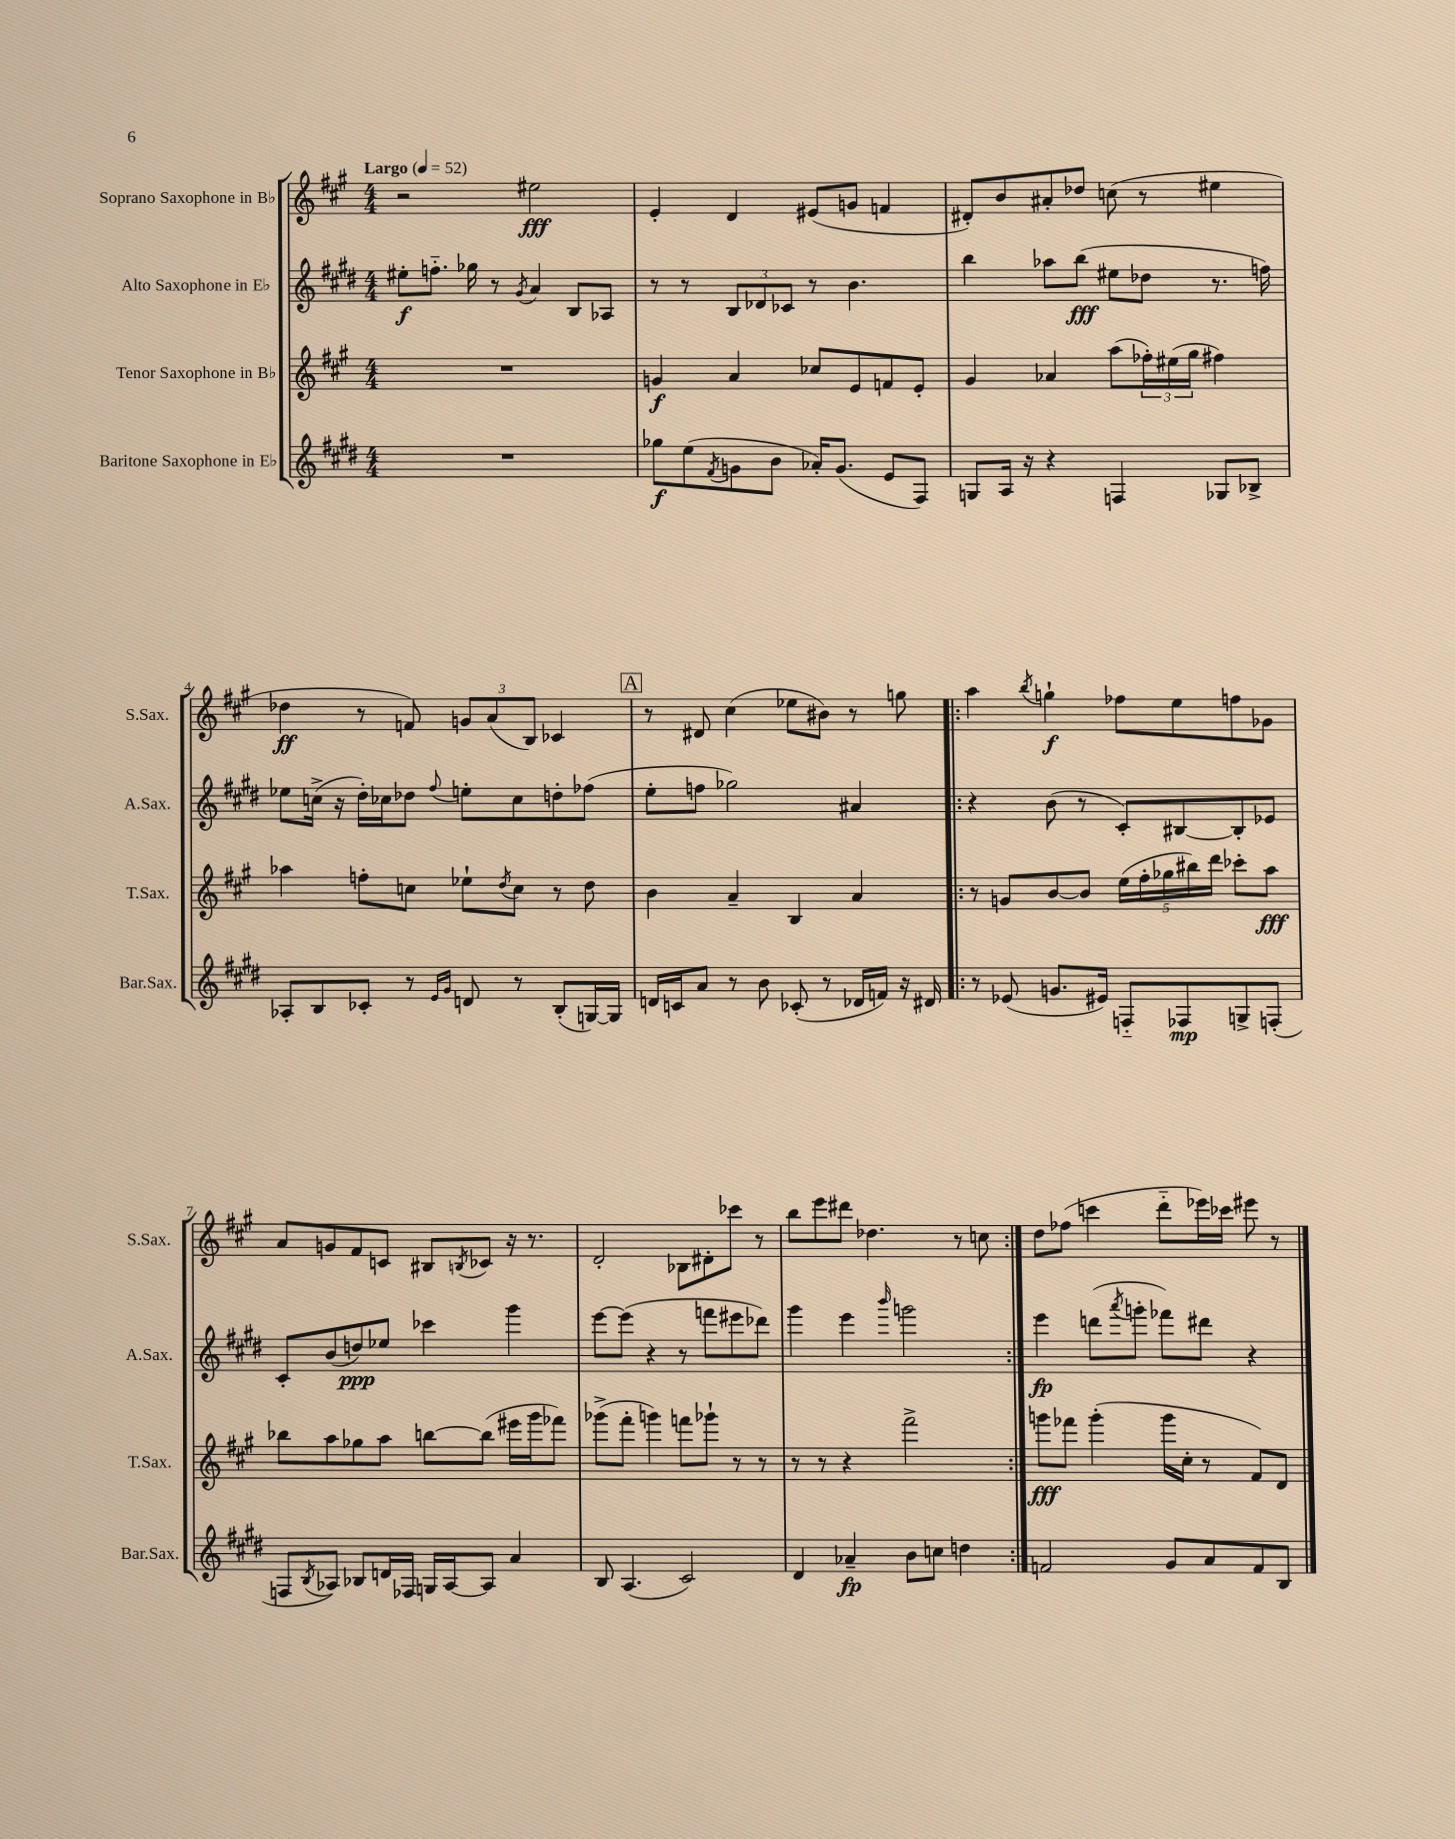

**kern	**kern	**kern	**kern
*staff4	*staff3	*staff2	*staff1
*clefG2	*clefG2	*clefG2	*clefG2
*k[f#c#g#d#]	*k[f#c#g#]	*k[f#c#g#d#]	*k[f#c#g#]
*M4/4	*M4/4	*M4/4	*M4/4
*MM52	*MM52	*MM52	*MM52
1r	1r	8ee#'	2r
.	.	8.ff'~	.
.	.	16gg-	.
.	.	8r	.
.	.	8qg#	.
.	.	4a	2ee#
.	.	8B	.
.	.	8A-	.
=	=	=	=
8gg-	4g	8r	4e'
(8ee	.	8r	.
8qf#	.	.	.
8g	4a	12B	4d
.	.	12d-	.
8b	.	.	.
.	.	12c-	.
16a-')	8cc-	8r	(8e#
(8.g	.	.	.
.	8e	4.b	8g
8e	8f	.	4f
8F#)	8e'	.	.
=	=	=	=
8G	4g#	4bb	8d#')
16A	.	.	8b
16r	.	.	.
4r	4a-	8aa-	8a#'
.	.	(8bb	8dd-
4F	(8aa	8ee#	(8cc
.	24ff-')	8dd-	8r
.	(24ee#	.	.
.	24gg#	.	.
8G-	4ff#)	8.r	4ee#
8B-^	.	.	.
.	.	16ff)	.
=	=	=	=
8A-'	4aa-	8ee-	4dd-
8B	.	(16cc^	.
.	.	16r	.
8c-'	8ff'	16dd#')	8r
.	.	16cc-	.
8r	8cc	8dd-	8f)
16qqe	.	.	.
16qqg#	.	8qqff#	.
8d	8ee-`	8ee'	12g
.	.	.	(12a
.	8qdd	.	.
8r	8cc	8cc-	.
.	.	.	12B)
(8B'	8r	8dd'	4c-
[16G)	8dd	(8ff-	.
16G]	.	.	.
=	=	=	=
16d	4b	8ee'	8r
16c	.	.	.
8a	.	8ff	8d#
8r	4a~	2gg-)	(4cc#
8b	.	.	.
(8c-'	4B	.	8ee-
8r	.	.	8b#)
16d-	4a	4a#	8r
16f)	.	.	.
16r	.	.	8gg
16d#	.	.	.
=!|:	=!|:	=!|:	=!|:
8r	8r	4r	4aa
(8e-	8g	.	.
.	.	.	8qbb
8.g	[8b	(8b	4gg`
.	8b]	8r	.
16e#)	.	.	.
8F'~	(20ee	8c#')	8ff-
.	20ff#'	.	.
.	20gg-	.	.
8F-	.	[8B#	8ee
.	20bb#)	.	.
.	20ddd	.	.
8G^	8ccc-'	8B#']	8ff
(8F'	8aa	8e-	8g-
=	=	=	=
8F	8bb-	8c#'	8a
8qB	.	.	.
8A-)	8aa	(8b	8g
8B-	8gg-	8dd)	8f#
16d	8aa	8ee-	8c
16F-	.	.	.
16G	[8bb	4ccc-	8B#
[16A-	.	.	.
.	.	.	8qB
8A-]	(8bb]	.	8c-
4a	16eee#	4ggg#	16r
.	16ggg#	.	8.r
.	8fff-)	.	.
=	=	=	=
8B	(8ggg-^	[8eee	2d'
(4.A	8fff#'	(8eee]	.
.	4ggg)	4r	.
2c#)	8fff	8r	8B-
.	8ggg-`	8fff	8d#'
.	8r	8eee#	8ccc-
.	8r	8ddd-)	8r
=	=	=	=
4d#	8r	4ggg#	8bb
.	8r	.	8eee
4a-~	4r	4eee	8ddd#
.	.	.	4.dd-
.	.	16qqbbb	.
8b	2fff#^	2ggg	.
8cc	.	.	.
4dd	.	.	8r
.	.	.	8cc
=:|!	=:|!	=:|!	=:|!
2f	8ggg	4eee	8dd
.	8fff-	.	(8ff-
.	(4ggg'	(8ddd	4ccc
.	.	8qaaa	.
.	.	8ggg'	.
8g#	16ggg	8fff-)	8ddd'~
.	16cc#'	.	.
8a	8r	8ddd#	16eee-)
.	.	.	16ccc-
8f	8f#)	4r	8eee#
8B	8d	.	8r
==	==	==	==
*-	*-	*-	*-
